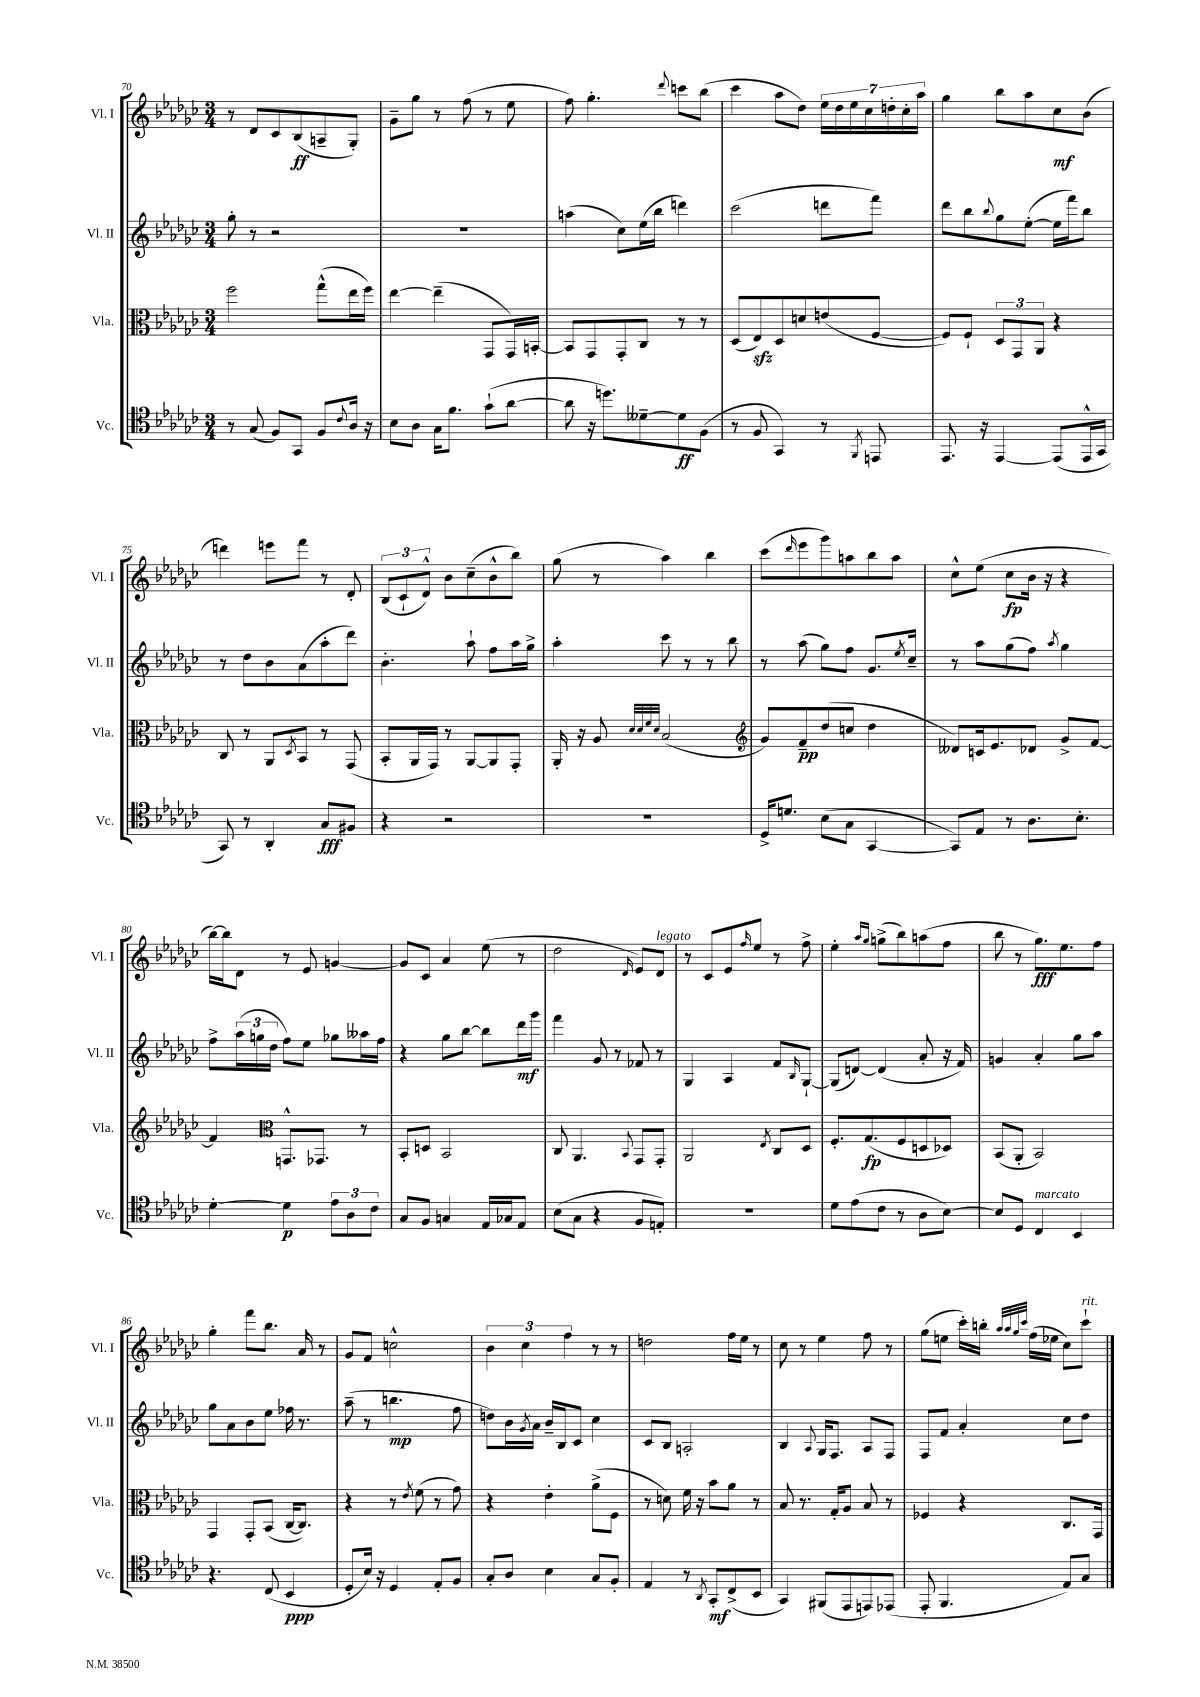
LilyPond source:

<<
\new StaffGroup <<
\new Staff = "s0" \with { instrumentName = "Vl. I" shortInstrumentName = "Vl. I" } {
    \clef treble \key ges \major \numericTimeSignature \time 3/4
    r8 des'8 ces'8 bes8\ff( a8-- ges8-.) |
    ges'8-- ges''8 r8 f''8( r8 ees''8 |
    f''8) ges''4.-. \appoggiatura { des'''8 } c'''8 bes''8( |
    ces'''4 aes''8 des''8) \tuplet 7/4 { ees''16 des''16 ees''16 ces''16 d''16-. ces''16-. aes''16 } |
    ges''4 bes''8 aes''8 ces''8\mf bes'8( |
    d'''4) e'''8 f'''8 r8 des'8-. |
    \tuplet 3/2 { bes8( ces'8-! des'8-^) } bes'8 ces''8--( bes'8-^ bes''8) |
    ges''8( r8 aes''4) bes''4 |
    ces'''8( \grace { des'''16 } ees'''8 ges'''8) a''8 bes''8 a''8 |
    ces''8-^ ees''8( ces''8\fp bes'16 r16 r4 |
    bes''16~) bes''16 des'8 r8 ees'8 g'4~ |
    g'8 ces'8 aes'4 ees''8( r8 |
    des''2 \grace { des'16 } ees'8) des'8^\markup { \italic "legato" } |
    r8 ces'8 ees'8 \grace { f''16 } ees''8 r8 f''8-> |
    ees''4-. \grace { aes''16 ges''16 } g''8->( bes''8) a''8( f''8 |
    bes''8 r8 ges''8.\fff) ees''8. f''8 |
    ges''4-. f'''8 bes''8. aes'16 r8 |
    ges'8 f'8 c''2-^ |
    \tuplet 3/2 { bes'4 ces''4 f''4 } r8 r8 |
    d''2 f''16 ees''16 r8 |
    ces''8 r8 ees''4 f''8 r8 |
    ges''8( e''8 ces'''16-.) b''16-. \grace { aes''32 aes''32 ges''32 ces'''32 } f''16( ees''16 ces''8) ces'''8-!^\markup { \italic "rit." } \bar "|." |
}
\new Staff = "s1" \with { instrumentName = "Vl. II" shortInstrumentName = "Vl. II" } {
    \clef treble \key ges \major \numericTimeSignature \time 3/4
    ges''8-. r8 r2 |
    R2. |
    a''4( ces''8) ees''16( bes''16 d'''4) |
    ces'''2( d'''8 f'''8) |
    des'''8 bes''8 \appoggiatura { bes''8 } ges''8 ees''8~-.( ees''16 f'''16) bes''8 |
    r8 des''8 bes'8 aes'8( aes''8-. des'''8) |
    bes'4.-. aes''8-! f''8 aes''16 ges''16-> |
    aes''4-. ces'''8 r8 r8 bes''8 |
    r8 aes''8( ges''8) f''8 ges'8. \acciaccatura { ees''8 } ces''16-- |
    r8 aes''8 ges''8( f''8) \acciaccatura { aes''8 } ges''4 |
    f''8-> \tuplet 3/2 { aes''16( g''16 des''16 } f''8) ees''8 ges''8 aeses''16 f''16 |
    r4 ges''8 bes''8~ bes''8 des'''16\mf ges'''16 |
    f'''4 ges'8 r8 fes'8 r8 |
    ges4 aes4 f'8 \grace { bes16 } ges8~-! |
    ges8( d'8~) d'4( aes'8-. r16 f'16) |
    g'4 aes'4-. ges''8 aes''8 |
    ges''8 aes'8 bes'8 ees''8 fes''16 r8. |
    aes''8--( r8 b''4.\mp f''8 |
    d''8) bes'16 \acciaccatura { ges'8 } aes'16 bes'16-- bes16 ces'8 ces''4 |
    ces'8 bes8 a2-. |
    bes4 \appoggiatura { aes8 } ges16 f8. aes8 f8 |
    f8 f'8 aes'4-. ces''8 des''8 \bar "|." |
}
\new Staff = "s2" \with { instrumentName = "Vla." shortInstrumentName = "Vla." } {
    \clef alto \key ges \major \numericTimeSignature \time 3/4
    f''2 ges''8-^( ees''16 f''16) |
    ees''4~ ees''4--( ges,8 ges,16) b,16~-. |
    b,8 ges,8 ges,8-. ces8 r8 r8 |
    des8( ees8\sfz) des8 d'8 e'8( f8~ |
    f8) f8-! \tuplet 3/2 { des8 ges,8 aes,8 } r4 |
    ces8 r8 aes,8 \acciaccatura { des8 } bes,8 r8 ges,8( |
    bes,8-. aes,16 ges,16) r8 aes,8~ aes,8 ges,8-. |
    aes,16-. r16 aes8 \grace { des'32 des'32 f'32 des'32 } bes2( |
    \clef treble ges'8) f'8--\pp des''8( c''8 des''4 |
    deses'8) c'16 ees'8. des'8 ges'8-> f'8~ |
    f'4 \clef alto g,8.-^ ges,8. r8 |
    bes,8-. d8 bes,2 |
    ces8 aes,4. \appoggiatura { bes,8 } ges,8 ges,8-. |
    aes,2 \acciaccatura { ees8 } ces8 des8 |
    f8.-. ges8.\fp( f8 d8 des8) |
    bes,8( aes,8-. bes,2) |
    ges,4 ges,8-. bes,8( ces16~ ces8.) |
    r4 r8 \acciaccatura { ees'8 } f'8( r8 ges'8) |
    r4 ees'4-. aes'8->( f8 |
    r8 d'8) f'16 r16 bes'8 aes'8 r8 |
    bes8 r8. ges16-. aes8 bes8 r8 |
    fes4 r4 ces8. ges,16 \bar "|." |
}
\new Staff = "s3" \with { instrumentName = "Vc." shortInstrumentName = "Vc." } {
    \clef tenor \key ges \major \numericTimeSignature \time 3/4
    r8 ges8( f8) ges,8 f8 \appoggiatura { ces'8 } aes16 r16 |
    bes8 aes8 ges16 f'8. ges'8-!( aes'8~ |
    aes'8 r16 d''8.) deses'8~-- deses'8\ff f8( |
    r8 f8 ges,4) r8 \acciaccatura { f,8 } e,8 |
    ees,8. r16 ees,4~ ees,8( ees,16-^ ges,16 |
    ges,8) r8 aes,4-. ges8\fff fis8 |
    r4 r2 |
    R2. |
    des16-> d'8. bes8( ges8 ges,4~ |
    ges,8) ees8 r8 aes8. bes8.-. |
    des'4~-. des'4\p \tuplet 3/2 { ees'8 aes8 ces'8 } |
    ges8 f8 g4 ees16 ges16 ees8 |
    bes8( ges8 r4 f8 e8-.) |
    R2. |
    des'8 ees'8( ces'8 r8 aes8 bes8~) |
    bes8 des8 ces4^\markup { \italic "marcato" } bes,4 |
    r4. ces8( bes,4\ppp |
    des8-. bes16) r16 des4 ees8-. f8 |
    ges8-. aes8 bes4 ges8 f8-. |
    ees4 r8 \acciaccatura { aes,8 } ges,8-.\mf ces8->( bes,8 |
    ges,4) fis,8( ees,8 e,8) ees,8( |
    ees,8-. f,4. ees8) ges8 \bar "|." |
}
>>
>>
\layout { \context { \Score currentBarNumber = #70 } }
